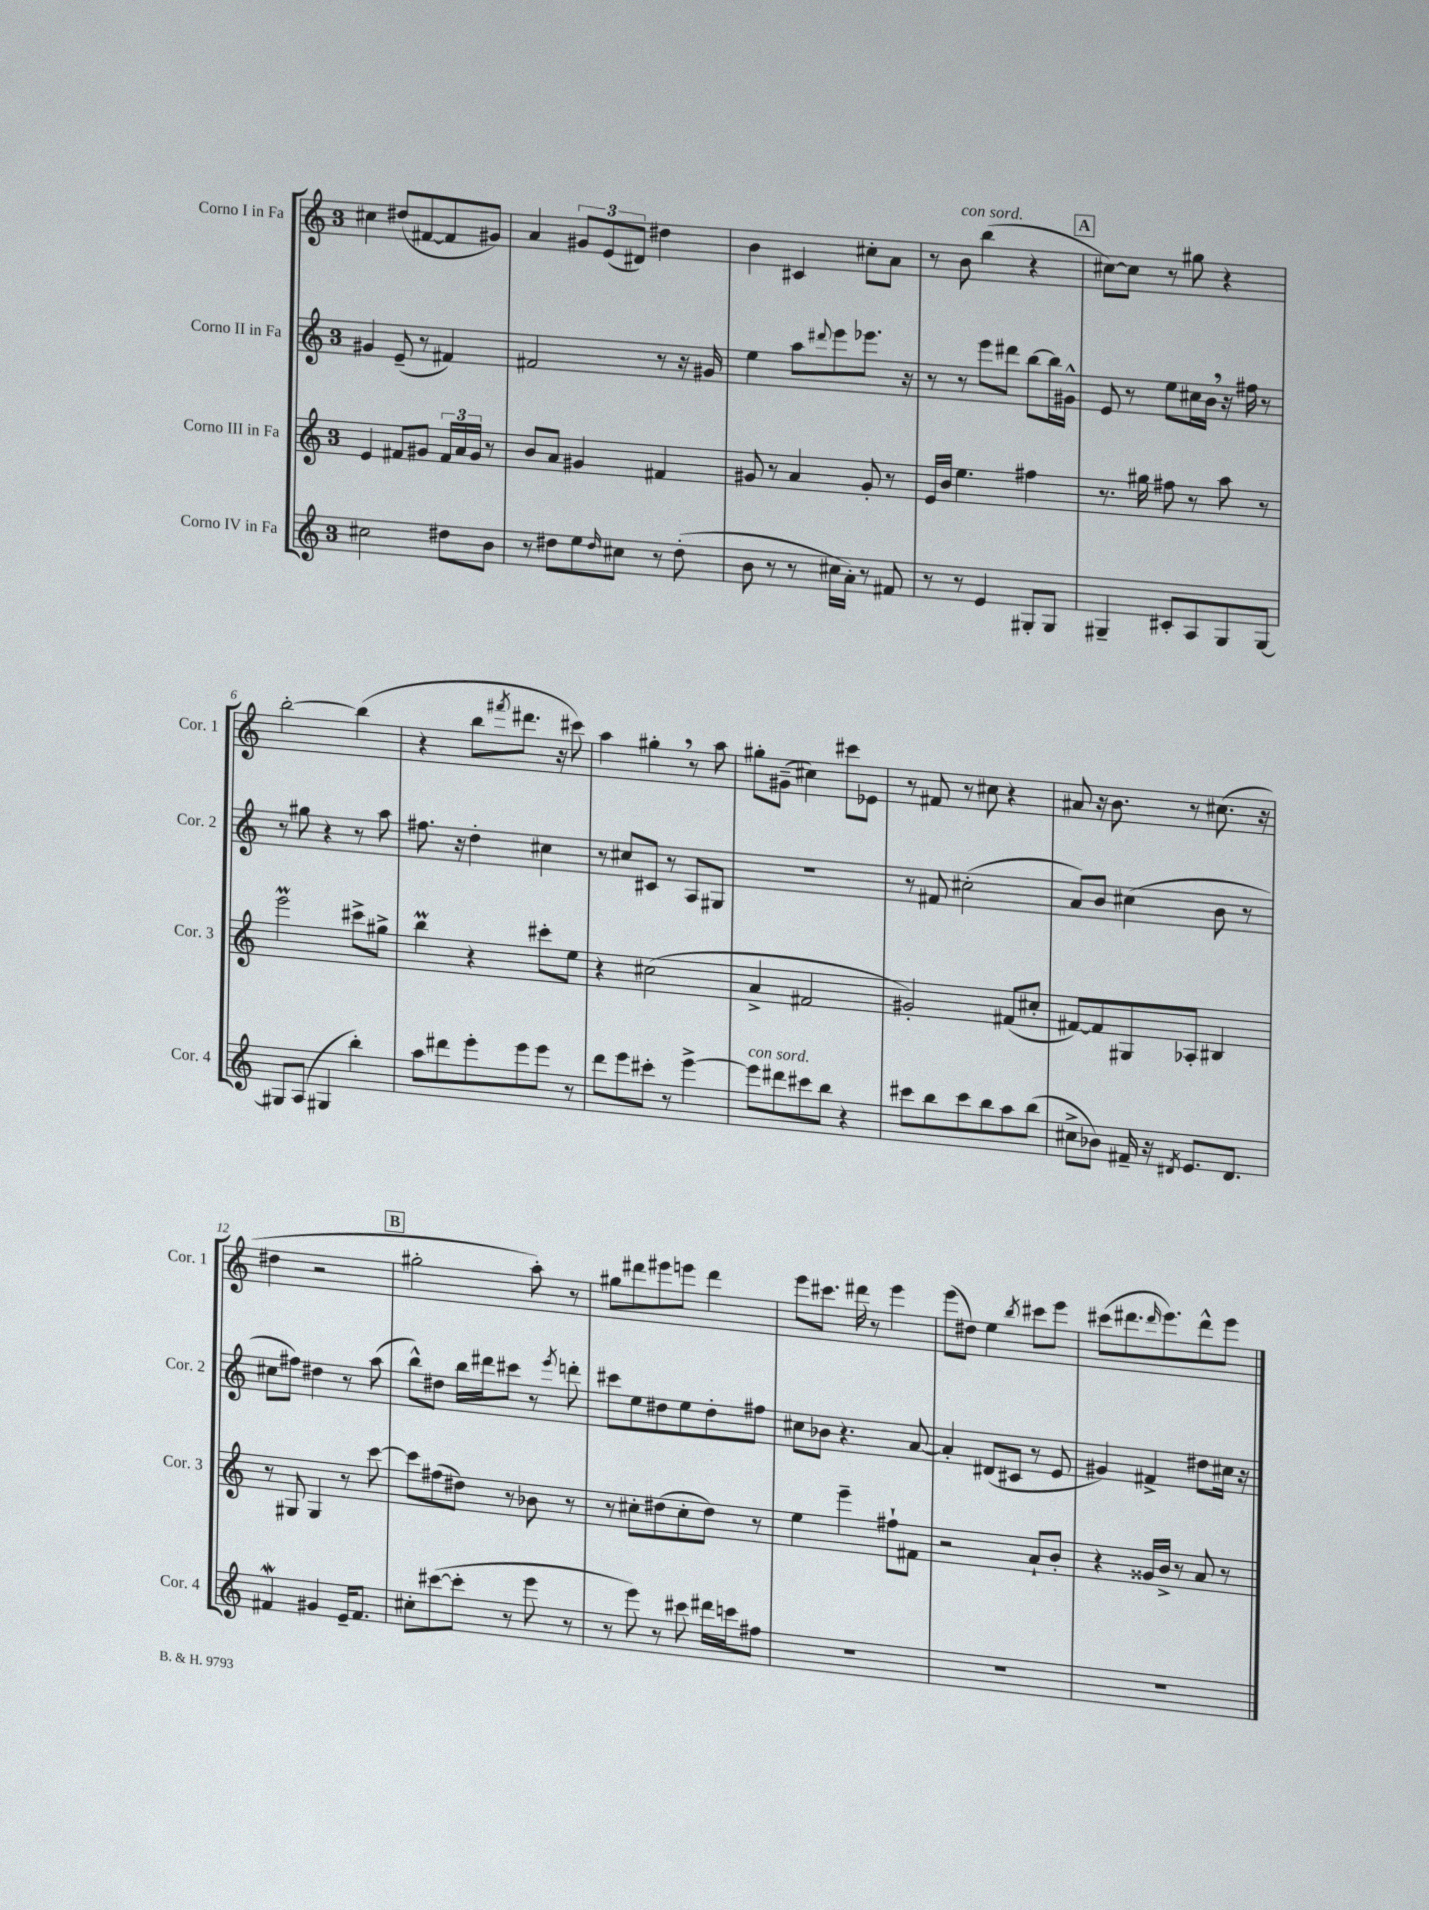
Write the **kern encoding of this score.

**kern	**kern	**kern	**kern
*part4	*part3	*part2	*part1
*staff4	*staff3	*staff2	*staff1
*I"Corno IV in Fa	*I"Corno III in Fa	*I"Corno II in Fa	*I"Corno I in Fa
*I'Cor. 4	*I'Cor. 3	*I'Cor. 2	*I'Cor. 1
*clefG2	*clefG2	*clefG2	*clefG2
*k[]	*k[]	*k[]	*k[]
*M3/4	*M3/4	*M3/4	*M3/4
=1	=1	=1	=1
2cc#X\	4e/	4g#X/	4cc#X\
.	8f#X/L	(8e~/	(8dd#X/L
.	8g#X/J	8r	[8f#X/
8dd#X\L	24f#/LL	4f#X/)	8f#/]
.	24a/	.	.
.	24g#/JJ	.	.
8b\J	8r	.	8g#X/J)
=2	=2	=2	=2
8r	8b/L	2f#X/	4a/
8dd#X\L	8a/J	.	.
8ee\	4g#X/	.	12g#X/L
.	.	.	(12e/
16qqdd#/	.	.	.
8cc#X\J	.	.	.
.	.	.	12d#X/J)
8r	4f#X/	8r	4dd#X\
(8dd#'\	.	16r	.
.	.	16g#X/	.
=3	=3	=3	=3
8b\	8g#X/	4ee\	4b\
8r	8r	.	.
8r	4a/	8aa\L	4c#X/
.	.	8qqddd#X/	.
16cc#X\LL	.	8eee\	.
16a'\JJ)	.	.	.
8r	8g#'/	8.eee-X\J	8cc#X'\L
8f#X/	8r	.	8a\J
.	.	16r	.
=4	=4	=4	=4
8r	16e/LL	8r	8r
.	16b/JJ	.	.
!	!	!	!LO:TX:a:i:t=con sord.
8r	4.ee\	8r	8b\
4e/	.	8eee\L	(4bb\
.	.	8ddd#X\J	.
8G#X'/L	4ff#X\	[8bb\L	4r
8G#/J	.	16bb\L]	.
.	.	16g#X^^\JJ	.
!!LO:REH:place=s1:t=A
=5	=5	=5	=5
4G#X~/	8.r	8e/	[8cc#X\L)
.	.	8r	8cc#\J]
.	16gg#X\	.	.
8c#X'/L	8ff#X\	8ee\L	8r
8A/	8r	16cc#X\L	8gg#X\
.	.	16b,\JJ	.
8G#/	8aa\	16r	4r
.	.	16ff#X\	.
[8G#/J	8r	8r	.
!!LO:LB:g=z
=6	=6	=6	=6
8G#X/L]	2eeem\	8r	[2bb'\
(8A/J	.	8gg#X\	.
4G#X/	.	4r	.
4bb'\)	8ccc#X^\L	8r	(4bb\]
.	8gg#X^\J	8aa\	.
=7	=7	=7	=7
8aa\L	4bbm\	8.ff#X\	4r
8ddd#X\	.	.	.
.	.	16r	.
8eee'\	4r	4dd'\	8bb\L
.	.	.	8qfff#X/
8eee\	.	.	8.ddd#X\J
8eee\J	8ccc#X'\L	4cc#X\	.
.	.	.	16r
8r	8ee\J	.	8ccc#X\)
=8	=8	=8	=8
8ddd\L	4r	8r	4aa\
8eee\	.	8cc#X/L	.
8ccc#X'\J	(2cc#X\	8c#X/J	4gg#X',\
8r	.	8r	.
[4eee^\	.	8A/L	8r
.	.	8G#X/J	8aa\
=9	=9	=9	=9
!LO:TX:a:i:t=con sord.	!	!	!
8eee\L]	4a^/	2.r	8gg#X'\L
8ddd#X\	.	.	(8g#X~\J
8ccc#X\	2f#X/	.	4cc#X\)
8bb\J	.	.	.
4r	.	.	8ccc#X\L
.	.	.	8e-X\J
=10	=10	=10	=10
8ccc#X\L	2g#X'/)	8r	8r
8bb\	.	8f#X/	8f#X/
8ccc#\	.	(2cc#X'\	8r
8bb\	.	.	8cc#X\
8aa\	(8f#X/L	.	4r
(8bb\J	8cc#X'/J	.	.
=11	=11	=11	=11
8cc#X^\L	[8f#X/L)	8a/L)	8a#X/
8b-X\J)	8f#/]	8b/J	16r
.	.	.	8.b\
16f#X~/	8G#X/	(4cc#X\	.
16r	.	.	.
8qd#X/	.	.	.
8.e/L	8A-X'/J	.	8r
.	4B#X/	8b\	(8.cc#X\
8.d#/J	.	.	.
.	.	8r	.
.	.	.	16r
!!LO:LB:g=z
=12	=12	=12	=12
4f#XW/	8r	8cc#X\L	4dd#X\
.	8G#X/	8ff#X\J)	.
4g#X/	4G#/	4dd#X\	2r
16e~/KL	8r	8r	.
8.f#/J	.	.	.
.	[8ccc\	(8aa\	.
!!LO:REH:place=s1:t=B
=13	=13	=13	=13
8cc#X'\L	8ccc\L]	8bb^^\L)	2gg#X'\
([8ccc#X\	(8ff#X\	8dd#X\J	.
8ccc#'\J]	8dd#X\J)	16bb\LL	.
.	.	16ddd#X\J	.
8r	8r	8ccc#X\J	.
8eee\	8b-X\	8r	8aa'\)
.	.	8qeee/	.
8r	8r	8dddn'\	8r
=14	=14	=14	=14
8r	8r	8ccc#X\L	8gg#X\L
8eee\)	8cc#X'\L	8ee\	8ddd#X\
8r	(8dd#X\	8dd#X\	8eee#X\
8ccc#X\	8cc#'\	8ee\	8eeen\J
16ddd#X\LL	8dd#\J)	8dd#'\	4ddd#\
16cccn\J	.	.	.
8ff#X\J	8r	8ff#X\J	.
=15	=15	=15	=15
2.r	4ee\	8cc#X\L	8eee\L
.	.	8b-X\J	8.ccc#X\J
.	4eee~\	4.r	.
.	.	.	16ddd#X\
.	.	.	8r
.	8ff#X`\L	.	4eee\
.	8f#X\J	[8a/	.
=16	=16	=16	=16
2.r	2r	4a'/]	(8eee\L
.	.	.	8dd#X\J)
.	.	(8d#X/L	4ee\
.	.	8c#X/J	.
.	.	.	8qbb/
.	8a`/L	8r	8ccc#X\L
.	8b'/J	8e/	8eee\J
=17	=17	=17	=17
2.r	4r	4g#X/)	(8ccc#X\L
.	.	.	8.ddd#X\
.	16g##X/LL	4f#X^/	.
.	.	.	16qqddd#/
.	16b^/JJ	.	8.eee\)
.	8r	.	.
.	8a/	8dd#X\L	8ddd#^^\
.	8r	16cc#X\Jk	8eee\J
.	.	16r	.
==	==	==	==
*-	*-	*-	*-
